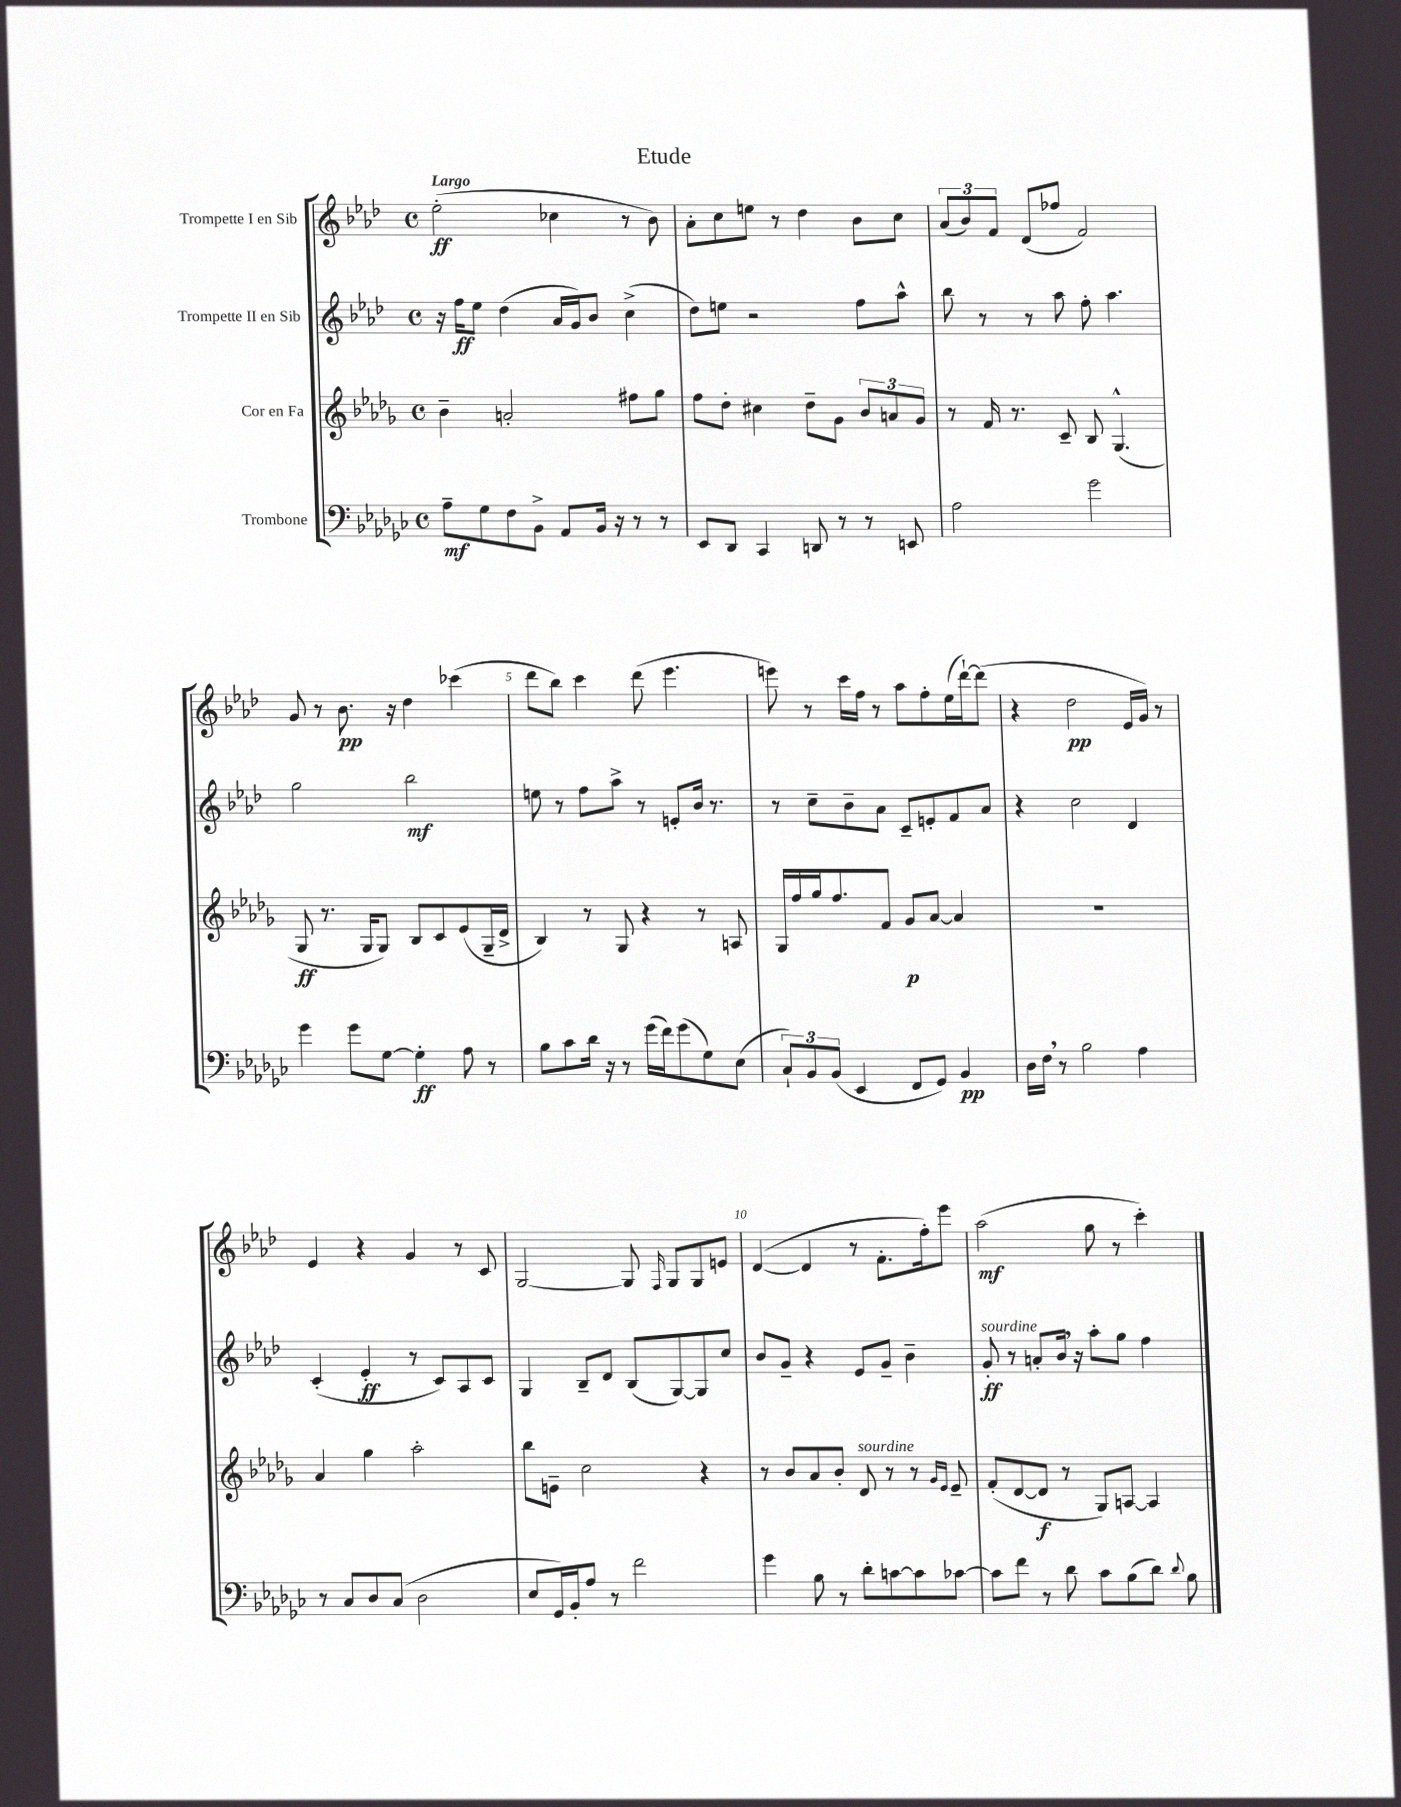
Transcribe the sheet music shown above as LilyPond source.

\header { title = "Etude" }
<<
\new StaffGroup <<
\new Staff = "s0" \with { instrumentName = "Trompette I en Sib" } {
    \clef treble \key aes \major \defaultTimeSignature \time 4/4 \tempo "Largo"
    \autoBeamOff ees''2-.\ff( ces''4 r8 bes'8) |
    aes'8[-. c''8 e''8] r8 des''4 bes'8[ c''8] |
    \tuplet 3/2 { aes'8[( bes'8) f'8] } des'8[( fes''8] f'2) |
    g'8 r8 bes'8.\pp r16 des''4 ces'''4( |
    des'''8[ bes''8]) c'''4 des'''8( ees'''4. |
    e'''8) r8 c'''16[ f''16] r8 aes''8[ f''8-. ees''16( des'''16~-!) des'''8]( |
    r4 des''2\pp ees'16[ g'16]) r8 |
    ees'4 r4 g'4 r8 c'8 |
    g2~ g8 \grace { f16 } g8[ g8 e'8] |
    des'4~( des'4 r8 f'8.[-. f''16-.) ees'''8] |
    aes''2\mf( g''8 r8 c'''4-.) \bar "|." |
}
\new Staff = "s1" \with { instrumentName = "Trompette II en Sib" } {
    \clef treble \key aes \major \defaultTimeSignature \time 4/4
    \autoBeamOff r16 f''16[\ff ees''8] des''4( aes'16[ g'16) bes'8] c''4->( |
    des''8[) e''8] r2 f''8[ aes''8]-^ |
    bes''8 r8 r8 aes''8 f''8-. aes''4. |
    g''2 bes''2\mf |
    e''8 r8 f''8[ aes''8]-> r8 e'8[-. bes'16] r8. |
    r8 c''8[-- bes'8-- aes'8] c'8[-- e'8-. f'8 aes'8] |
    r4 c''2 des'4 |
    c'4-.( ees'4-.\ff r8 c'8[) aes8 c'8] |
    g4 bes8[-- des'8] bes8[( g8~) g8 c''8] |
    bes'8[ g'8]-- r4 ees'8[ g'8]-- bes'4-- |
    g'8-.\ff^\markup { \italic "sourdine" } r8 a'8[-. bes'16] \breathe r16 aes''8[-. g''8] f''4 \bar "|." |
}
\new Staff = "s2" \with { instrumentName = "Cor en Fa" } {
    \clef treble \key des \major \defaultTimeSignature \time 4/4
    \autoBeamOff bes'4-- a'2-. fis''8[ ges''8] |
    f''8[ des''8]-. cis''4 des''8[-- ges'8] \tuplet 3/2 { bes'8[ a'8 ges'8] } |
    r8 f'16 r8. c'8-- bes8 ges4.-^( |
    ges8\ff r8. ges16[ ges8]) bes8[ c'8 ees'8( ges16-- des'16]-> |
    bes4) r8 ges8 r4 r8 a8 |
    ges16[ f''16 ges''16 f''8. f'8] ges'8[\p aes'8]~ aes'4 |
    R1 |
    aes'4 ges''4 aes''2-. |
    bes''8[ e'8]-- c''2 r4 |
    r8 bes'8[ aes'8 bes'8]-. des'8^\markup { \italic "sourdine" } r8 r8 \grace { ges'16[ ees'16] } ees'8-- |
    f'8[-.( des'8~ des'8]\f r8 ges8[) a8]~ a4 \bar "|." |
}
\new Staff = "s3" \with { instrumentName = "Trombone" } {
    \clef bass \key ges \major \defaultTimeSignature \time 4/4
    \autoBeamOff aes8[--\mf ges8 f8 bes,8]-> aes,8[ bes,16] r16 r8 r8 |
    ees,8[ des,8] ces,4 d,8 r8 r8 e,8 |
    aes2 ges'2 |
    ges'4 ges'8[ ges8]~ ges4-.\ff aes8 r8 |
    bes8[ ces'8 des'16] r16 r8 ges'16[( f'16) ges'8( ges8) ees8]( |
    \tuplet 3/2 { ces8[-!) bes,8 bes,8]( } ees,4 f,8[ ges,8]) bes,4\pp |
    des16[ f16] \breathe r8 bes2 aes4 |
    r8 ces8[ des8 ces8]( des2 |
    ees8[ ges,16) bes,16-. aes8] r8 f'2 |
    ges'4 bes8 r8 des'8[-. c'8~ c'8 ces'8]~ |
    ces'8[ f'8] r8 des'8 ces'8[ bes8( des'8]) \appoggiatura { des'8 } bes8 \bar "|." |
}
>>
>>
\layout { \context { \Score \override BarNumber.break-visibility = ##(#f #t #t) barNumberVisibility = #(every-nth-bar-number-visible 5) } }
